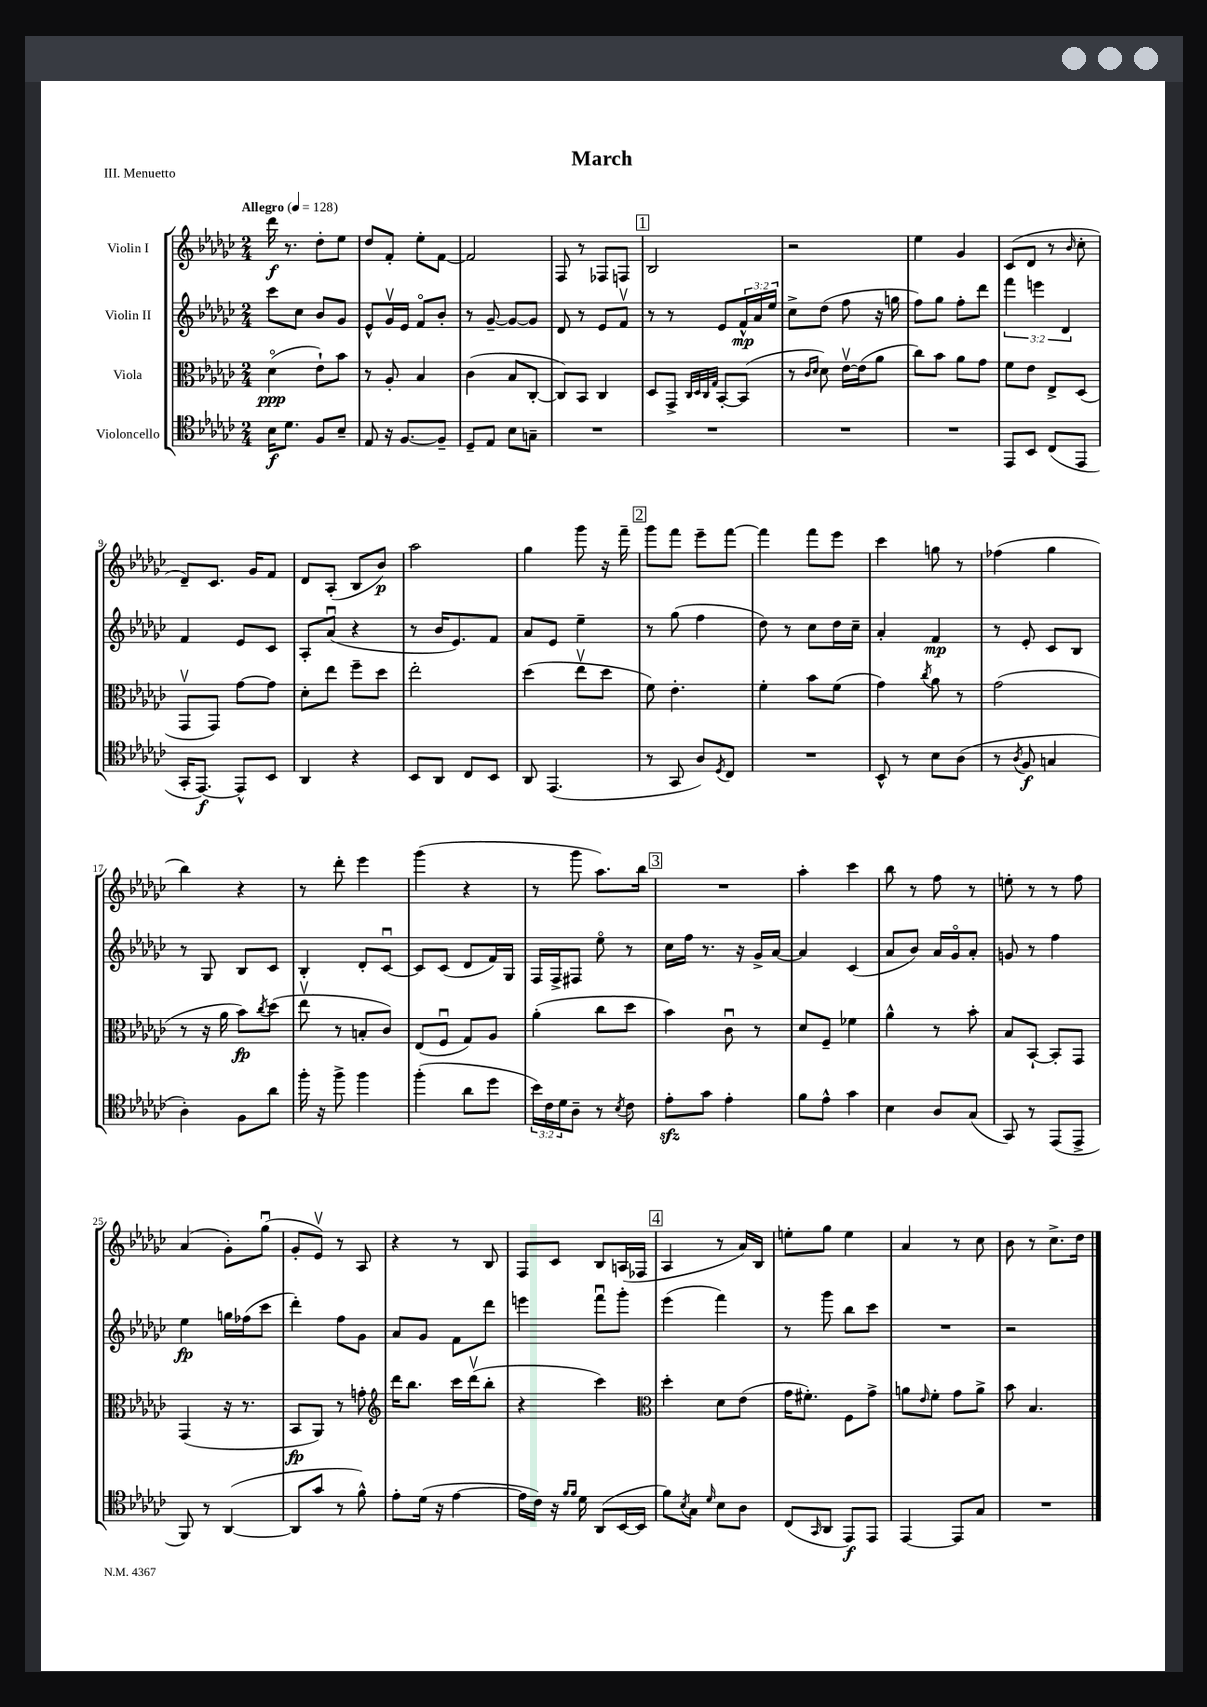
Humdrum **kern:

**kern	**kern	**kern	**kern
*staff4	*staff3	*staff2	*staff1
*clefC4	*clefC3	*clefG2	*clefG2
*k[b-e-a-d-g-c-]	*k[b-e-a-d-g-c-]	*k[b-e-a-d-g-c-]	*k[b-e-a-d-g-c-]
*M2/4	*M2/4	*M2/4	*M2/4
*MM128	*MM128	*MM128	*MM128
16B-	(4d-o	8ccc-	16ddd-
8.d-	.	.	8.r
.	.	8cc-	.
8F	8e-`)	8b-	8dd-'
8B-~	8b-	8g-	8ee-
=	=	=	=
8E-	8r	8e-^^	8dd-
16r	8A-'	16g-v	8f'
[8.F	.	16e-	.
.	4B-	8fo	8ee-'
8F~]	.	8b-'	[8f
=	=	=	=
8D-~	(4c-	8r	2f]
8E-	.	[8g-~	.
8B-	8B-	8g-_	.
8G~	[8C-'	8g-]	.
=	=	=	=
2r	8C-])	8d-	8F
.	8BB-	8r	8r
.	4C-	8e-	8F-
.	.	8fv	8F
=	=	=	=
2r	8D-	8r	2B-
.	8GG-^	8r	.
.	32qqC-	.	.
.	32qqD-	.	.
.	32qqC-	.	.
.	32qqG-	.	.
.	[8BB-'	8e-	.
.	(8BB-]	24f^^	.
.	.	24a-	.
.	.	24ee-	.
=	=	=	=
2r	8r	8cc-^	2r
.	16qqc-	.	.
.	16qqd-	.	.
.	8d-)	(8dd-	.
.	[16e-v	8ff	.
.	(16e-]	.	.
.	8a-	16r	.
.	.	16gg	.
=	=	=	=
2r	8cc-)	8ff)	4ee-
.	8b-	8gg-	.
.	8a-	8ff'	4g-
.	8g-	8ddd-	.
=	=	=	=
8EE-	8f	6fff	(8c-
8BB-	8e-	.	8d-
.	.	6eee	.
(8C-	8E-^	.	8r
.	.	6d-	.
.	.	.	16qqb-
8EE-	(8D-	.	8cc-'
=	=	=	=
16GG-'	8GG-v	4f	8d-~)
[8.EE-)	.	.	.
.	8GG-)	.	8.c-
8EE-^^]	[8g-	8e-	.
.	.	.	16g-
8BB-	8g-]	8c-	8f
=	=	=	=
4AA-	8d-'	8A-'	8d-
.	8ee-	(8a-u	(8A-'
4r	8ff~	4r	8B-
.	8dd-	.	8b-)
=	=	=	=
8BB-	2ee-'	8r	2aa-
8AA-	.	16b-	.
.	.	8.e-)	.
8C-	.	.	.
8BB-	.	8f	.
=	=	=	=
8AA-	(4dd-	8a-	4gg-
(4.EE-	.	8e-	.
.	8ee-v	4ee-~	8ggg-
.	8dd-	.	16r
.	.	.	16fff~
=	=	=	=
8r	8f)	8r	8ggg-
8GG-	4.e-'	(8gg-	8fff
8A-)	.	4ff	8eee-~
8qD-	.	.	.
8C-	.	.	[8fff
=	=	=	=
2r	4f'	8dd-)	4fff]
.	.	8r	.
.	8b-	8cc-	8fff
.	(8f	16dd-	8eee-
.	.	16cc-~	.
=	=	=	=
8BB-^^	4g-)	4a-'	4ccc-
8r	.	.	.
.	8qcc-	.	.
8B-	8a-	4f	8gg
(8A-	8r	.	8r
=	=	=	=
8r	(2g-	8r	(4ff-
8qA-	.	.	.
8F	.	8e-'	.
4G	.	8c-	4gg-
.	.	8B-	.
=	=	=	=
4A-')	8r	8r	4bb-)
.	16r	8G-	.
.	16a-	.	.
8F	8b-)	8B-	4r
.	8qcc-	.	.
8a-	(8dd-	8c-	.
=	=	=	=
16ff'	8ee-v	4B-'	8r
16r	.	.	.
8ff^	8r	.	8ddd-'
4ff	8B'	8d-'	4eee-
.	8c-)	[8c-u	.
=	=	=	=
(4ff'	(8E-	8c-]	(4ggg-
.	8Fu	(8c-	.
8a-	8G-)	8d-	4r
8dd-	8A-	16f)	.
.	.	16G-	.
=	=	=	=
24b-)	(4a-'	16F	8r
24c-	.	.	.
.	.	16F^	.
24d-	.	.	.
8A-~	.	8F#	8ggg-
8r	8cc-	8ee-o	8.aa-)
8qB-	.	.	.
8c-	8dd-	8r	.
.	.	.	16bb-
=	=	=	=
8e-'	4b-)	16cc-	2r
.	.	16ff	.
8g-	.	8.r	.
4e-'	8c-u	.	.
.	.	16r	.
.	8r	16g-^	.
.	.	[16a-	.
=	=	=	=
8f	8d-	4a-]	4aa-'
8e-^^	8F~	.	.
4g-	4f-	(4c-	4ccc-
=	=	=	=
4B-	4a-^^	8a-	8bb-
.	.	8b-)	8r
8A-	8r	16a-	8ff
.	.	16g-o	.
(8G-	8b-'	8a-'	8r
=	=	=	=
8GG-)	8B-	8g	8ee'
8r	[8BB-`	8r	8r
(8EE-	8BB-']	4ff	8r
8EE-^	8GG-	.	8ff
=	=	=	=
8FF)	(4GG-	4ee-	(4a-
8r	.	.	.
([4AA-	16r	16gg	8g-')
.	8.r	(16ff-	.
.	.	8ccc-	(8gg-u
=	=	=	=
8AA-]	8BB-	4ddd-')	8g-'
8g-	8AA-)	.	8e-v)
8r	8r	8ff	8r
8f^^)	8g'	8g-	8A-
=	=	=	=
*	*clefG2	*	*
8e-'	16ddd-	8a-	4r
.	8.bb-	.	.
(16d-	.	8g-	.
16r	.	.	.
[4e-	16ccc-	8f	8r
.	(16ddd-v	.	.
.	8bb-'	8ddd-	8B-
=	=	=	=
16e-]	4r	4eee	8F
16c-)	.	.	.
16r	.	.	8c-
16qqf	.	.	.
16qqf	.	.	.
16d-	.	.	.
(8AA-	4ccc-)	8fffu	8B-
[16BB-	.	8ggg-'	(16A
16BB-]	.	.	16F-
=	=	=	=
*	*clefC3	*	*
8f)	4dd-'	(4eee-	4A-
8qB-	.	.	.
8G-	.	.	.
16qqd-	.	.	.
8B-	8d-	4fff)	8r
8A-	(8e-	.	16a-)
.	.	.	16B-
=	=	=	=
(8C-	16g-	8r	8ee'
.	8.f#')	.	.
16qqGG-	.	.	.
8AA-	.	8ggg-	8gg-
8EE-)	8F	8bb-	4ee
8EE-	8g-^	8ccc-	.
=	=	=	=
[4EE-	8a	2r	4a-
.	16qqe-	.	.
.	8f'	.	.
8EE-]	8g-	.	8r
8G-	8a^	.	8cc-
=	=	=	=
2r	8b-	2r	8b-
.	4.B-	.	8r
.	.	.	8.cc-^
.	.	.	16dd-
==	==	==	==
*-	*-	*-	*-
